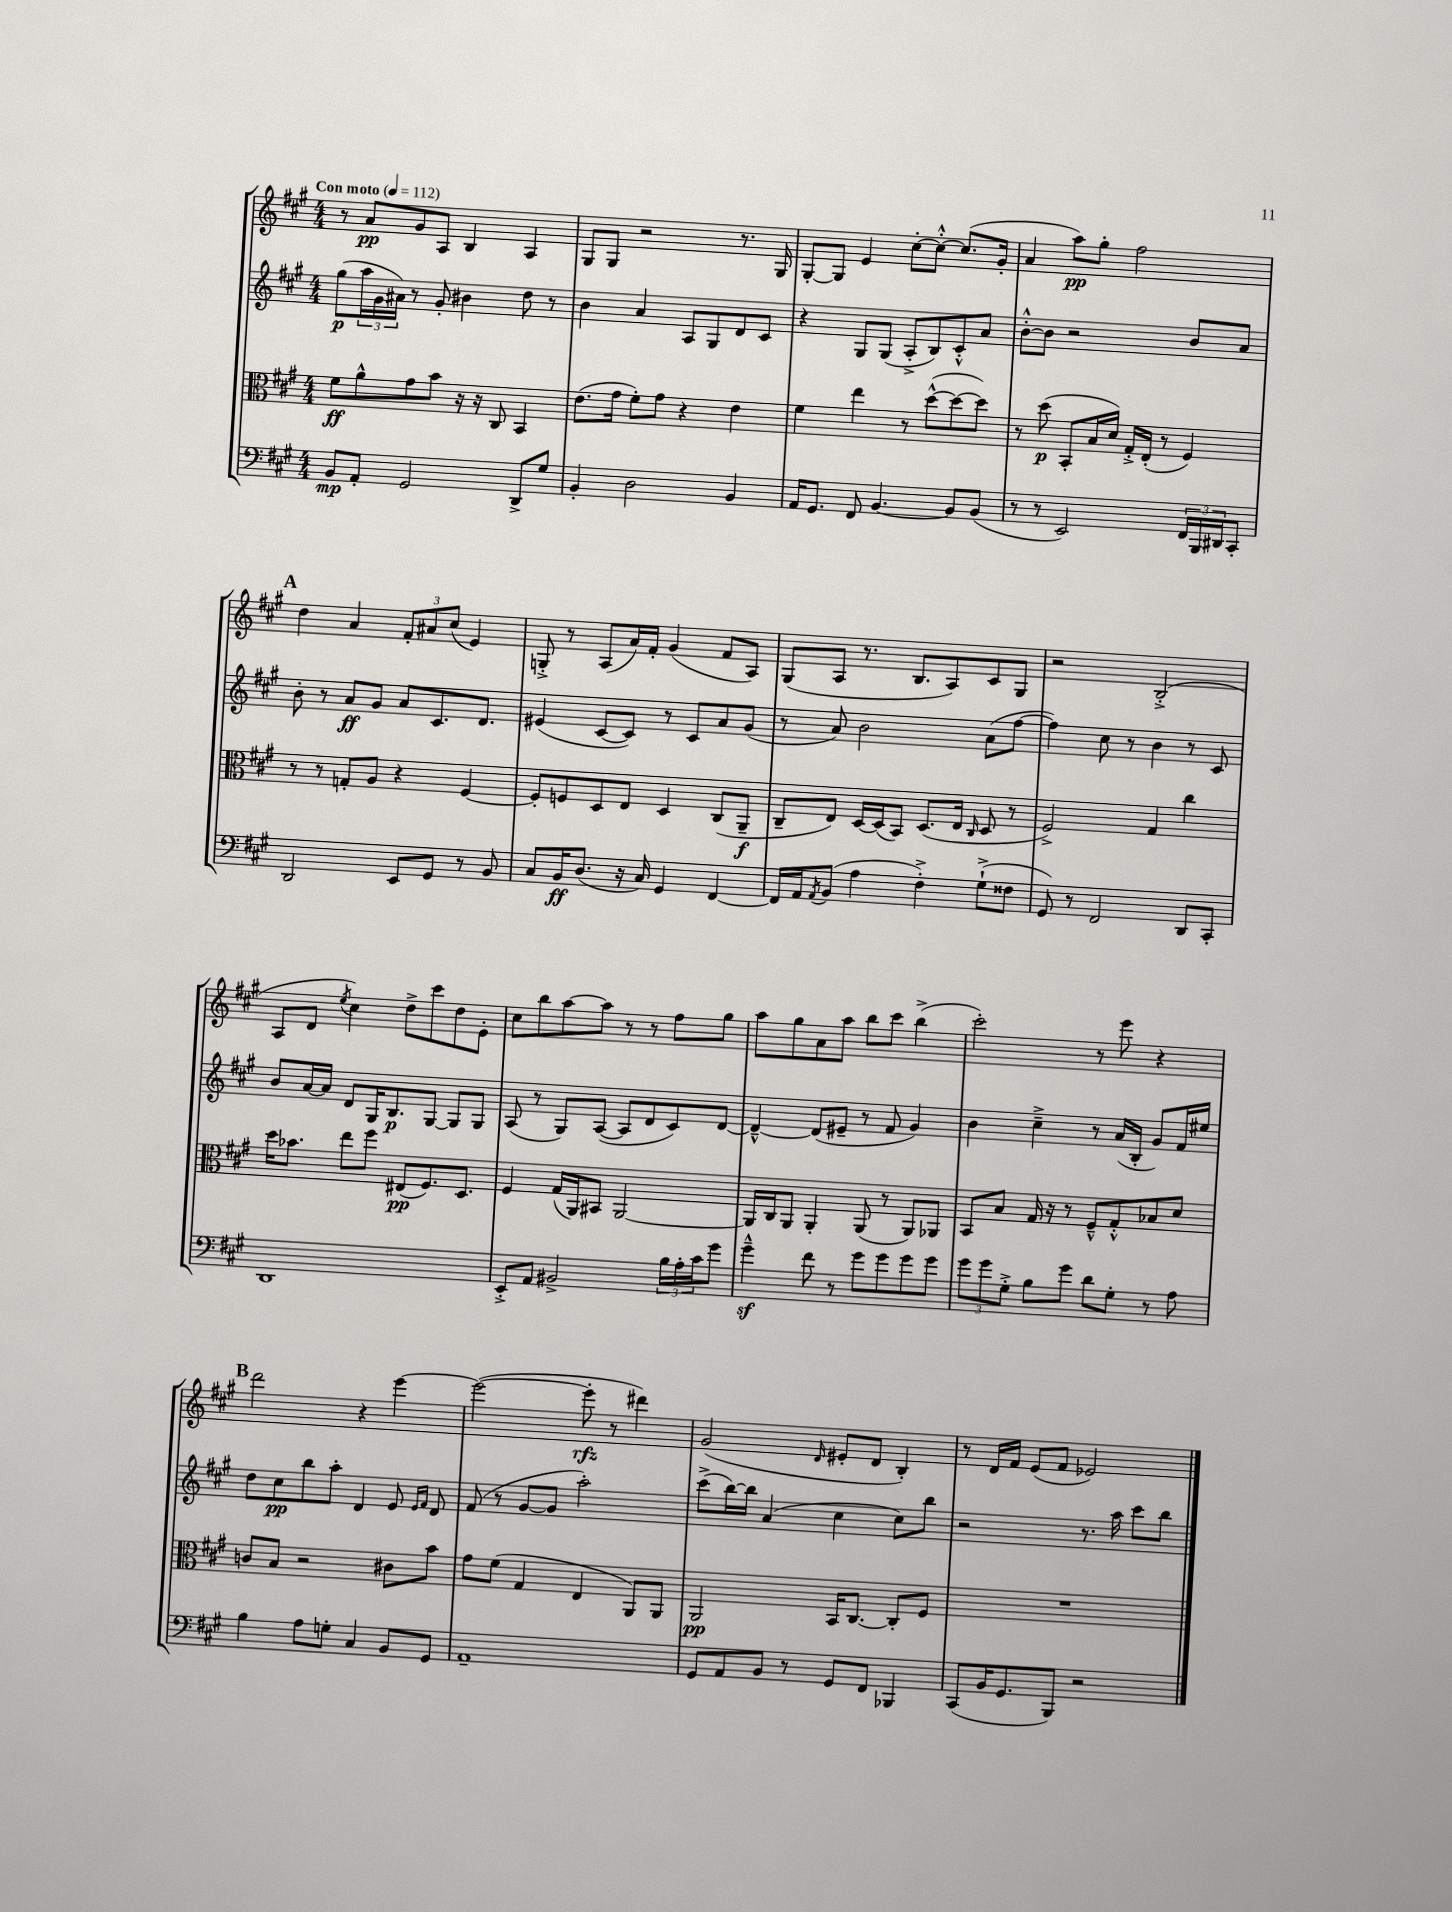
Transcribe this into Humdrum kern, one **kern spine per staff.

**kern	**kern	**kern	**kern
*staff4	*staff3	*staff2	*staff1
*clefF4	*clefC3	*clefG2	*clefG2
*k[f#c#g#]	*k[f#c#g#]	*k[f#c#g#]	*k[f#c#g#]
*M4/4	*M4/4	*M4/4	*M4/4
*MM112	*MM112	*MM112	*MM112
8BB	8f#	(8gg#	8r
8AA'	8a^^	24aa	8a
.	.	24g#	.
.	.	24a#)	.
2GG#	8g#	8r	8g#
.	8b	8g#'	8A
.	16r	4b#	4B
.	16r	.	.
.	8C#	.	.
8DD^	4BB	8dd	4A
8G#	.	8r	.
=	=	=	=
4BB'	(8.e	4b	8G#
.	.	.	8G#
.	16g#	.	.
2D	8f#')	4a	2r
.	8g#	.	.
.	4r	8A	.
.	.	8G#	.
4BB	4e	8d	8.r
.	.	8c#	.
.	.	.	16G#
=	=	=	=
16AA	4f#	4r	[8G#'
8.GG#	.	.	.
.	.	.	8G#]
8FF#	4ee	8G#	4e
[4.BB	.	(8G#	.
.	8r	8A'^	[8cc#'
.	([8dd^^	8B)	8cc#'^^_
8BB]	8dd_	8c#'^^	(8.cc#]
(8BB	8dd])	8a	.
.	.	.	16g#'
=	=	=	=
8r	8r	[8b'^^	4a
8r	(8dd	8b]	.
2EE)	8BB'	2r	8aa)
.	16B	.	8gg#'
.	16d)	.	.
.	16G#'^	.	2ff#
.	(16E'	.	.
.	8r	.	.
24FF#	4F#)	8b	.
24BBB	.	.	.
24DD#	.	.	.
8CC#'	.	8a	.
=	=	=	=
2DD	8r	8b'	4dd
.	8r	8r	.
.	8G'	8a	4a
.	8A	8g#	.
8EE	4r	8a	12f#'
.	.	.	12a#
8GG#	.	8.c#	.
.	.	.	(12cc#
8r	[4F#	.	4e)
.	.	8.d	.
8BB	.	.	.
=	=	=	=
8C#	8F#']	(4e#	8G'^
16BB	8F	.	8r
(8.D	.	.	.
.	8D	[8c#	(8A
16r	8E	8c#])	16a)
16C#)	.	.	16f#'
4GG#	4D	8r	(4g#
.	.	8c#	.
[4FF#	(8C#	8a	8f#
.	8AA~	(8g#	8A)
=	=	=	=
16FF#]	8C#~	8r	(8G#
16AA	.	.	.
8qAA	.	.	.
(8BB	8E)	8a)	8A
4A	[16D	2b	8.r
.	(16D]	.	.
.	8BB)	.	.
.	.	.	8.B
4F#'^)	(8.D	.	.
.	.	.	8A)
.	16E	.	.
.	16qqC#	.	.
(8G#`^	8D	(8a	8c#
8F##	8r	[8ff#	8G#
=	=	=	=
8GG#)	2F#^)	4ff#])	2r
8r	.	.	.
2FF#	.	8cc#	.
.	.	8r	.
.	4G#	4b	(2B'^
8DD	4cc#	8r	.
8CC#'	.	8c#	.
=	=	=	=
1DD	16dd	8b	8A
.	8.b-	.	.
.	.	[16a	8d
.	.	16a]	.
.	.	.	8qee
.	8ee	8d	4cc#)
.	8ff#	16G#	.
.	.	8.B	.
.	(8E#	.	8dd^
.	8.F#)	[8G#	8ccc#
.	.	8G#]	8dd
.	8.D	.	.
.	.	8G#	8e'
=	=	=	=
8EE'^	4F#	(8A	8cc#
8AA	.	8r	8bb
2BB#^	(16G#	8G#)	[8aa
.	16AA)	.	.
.	8BB#	([8A	8aa]
.	[2AA	8A]	8r
.	.	8d	8r
24B	.	8c#)	8ff#
24A'	.	.	.
24c#	.	.	.
8g#	.	[8d	8gg#
=	=	=	=
4g#~^^	16AA]	4d~^^_	8aa
.	16C#	.	.
.	8AA	.	8gg#
8f#	4AA'	(8d]	8a
8r	.	8e#~	8aa
8g#	(8AA	8r	8bb
8g#	8r	8f#	8ccc#
8g#	8AA)	4g#)	(4bb^
8g#	8AA-	.	.
=	=	=	=
12g#	8BB	4b	2ccc#')
12g#	.	.	.
.	8B	.	.
12G#'^	.	.	.
8B	16G#	4cc#~^	.
.	16r	.	.
8g#	8r	.	.
8d	8F#~^^	8r	8r
8G#'	8G#'^^	(16a	8eee
.	.	16B'	.
8r	8B-	8g#)	4r
8A	8d	16f#	.
.	.	16ee#	.
=	=	=	=
4B	8c	8dd	2ddd
.	8B	8cc#	.
8A	2r	8bb	.
8G'	.	8aa'	.
4C#	.	4d	4r
8BB	8c#	8e	[4eee
.	.	16qqe	.
.	.	16qqf#	.
8GG#	8b	8d	.
=	=	=	=
1AA~	8g#	(8f#	(2eee_
.	(8f#	8r	.
.	4G#	[8g#	.
.	.	8g#]	.
.	4E	2aa')	8eee']
.	.	.	8r
.	8AA)	.	4ddd#)
.	8AA	.	.
=	=	=	=
8GG#	2AA	(8ccc#^	(2g#
8AA	.	[16bb)	.
.	.	16bb]	.
8BB	.	(4a	.
8r	.	.	.
.	.	.	16qqd
8GG#	16BB	4cc#	8e#'
.	[8.C#	.	.
8FF#	.	.	8d
4BBB-	8C#']	8cc#)	4B')
.	8F#	8bb	.
=	=	=	=
(8CC#	1r	2r	8r
16BB	.	.	16d
8.GG#	.	.	16f#
.	.	.	(8e
8BBB)	.	.	8f#
2r	.	8.r	2e-)
.	.	16aa	.
.	.	8ccc#	.
.	.	8bb	.
==	==	==	==
*-	*-	*-	*-
